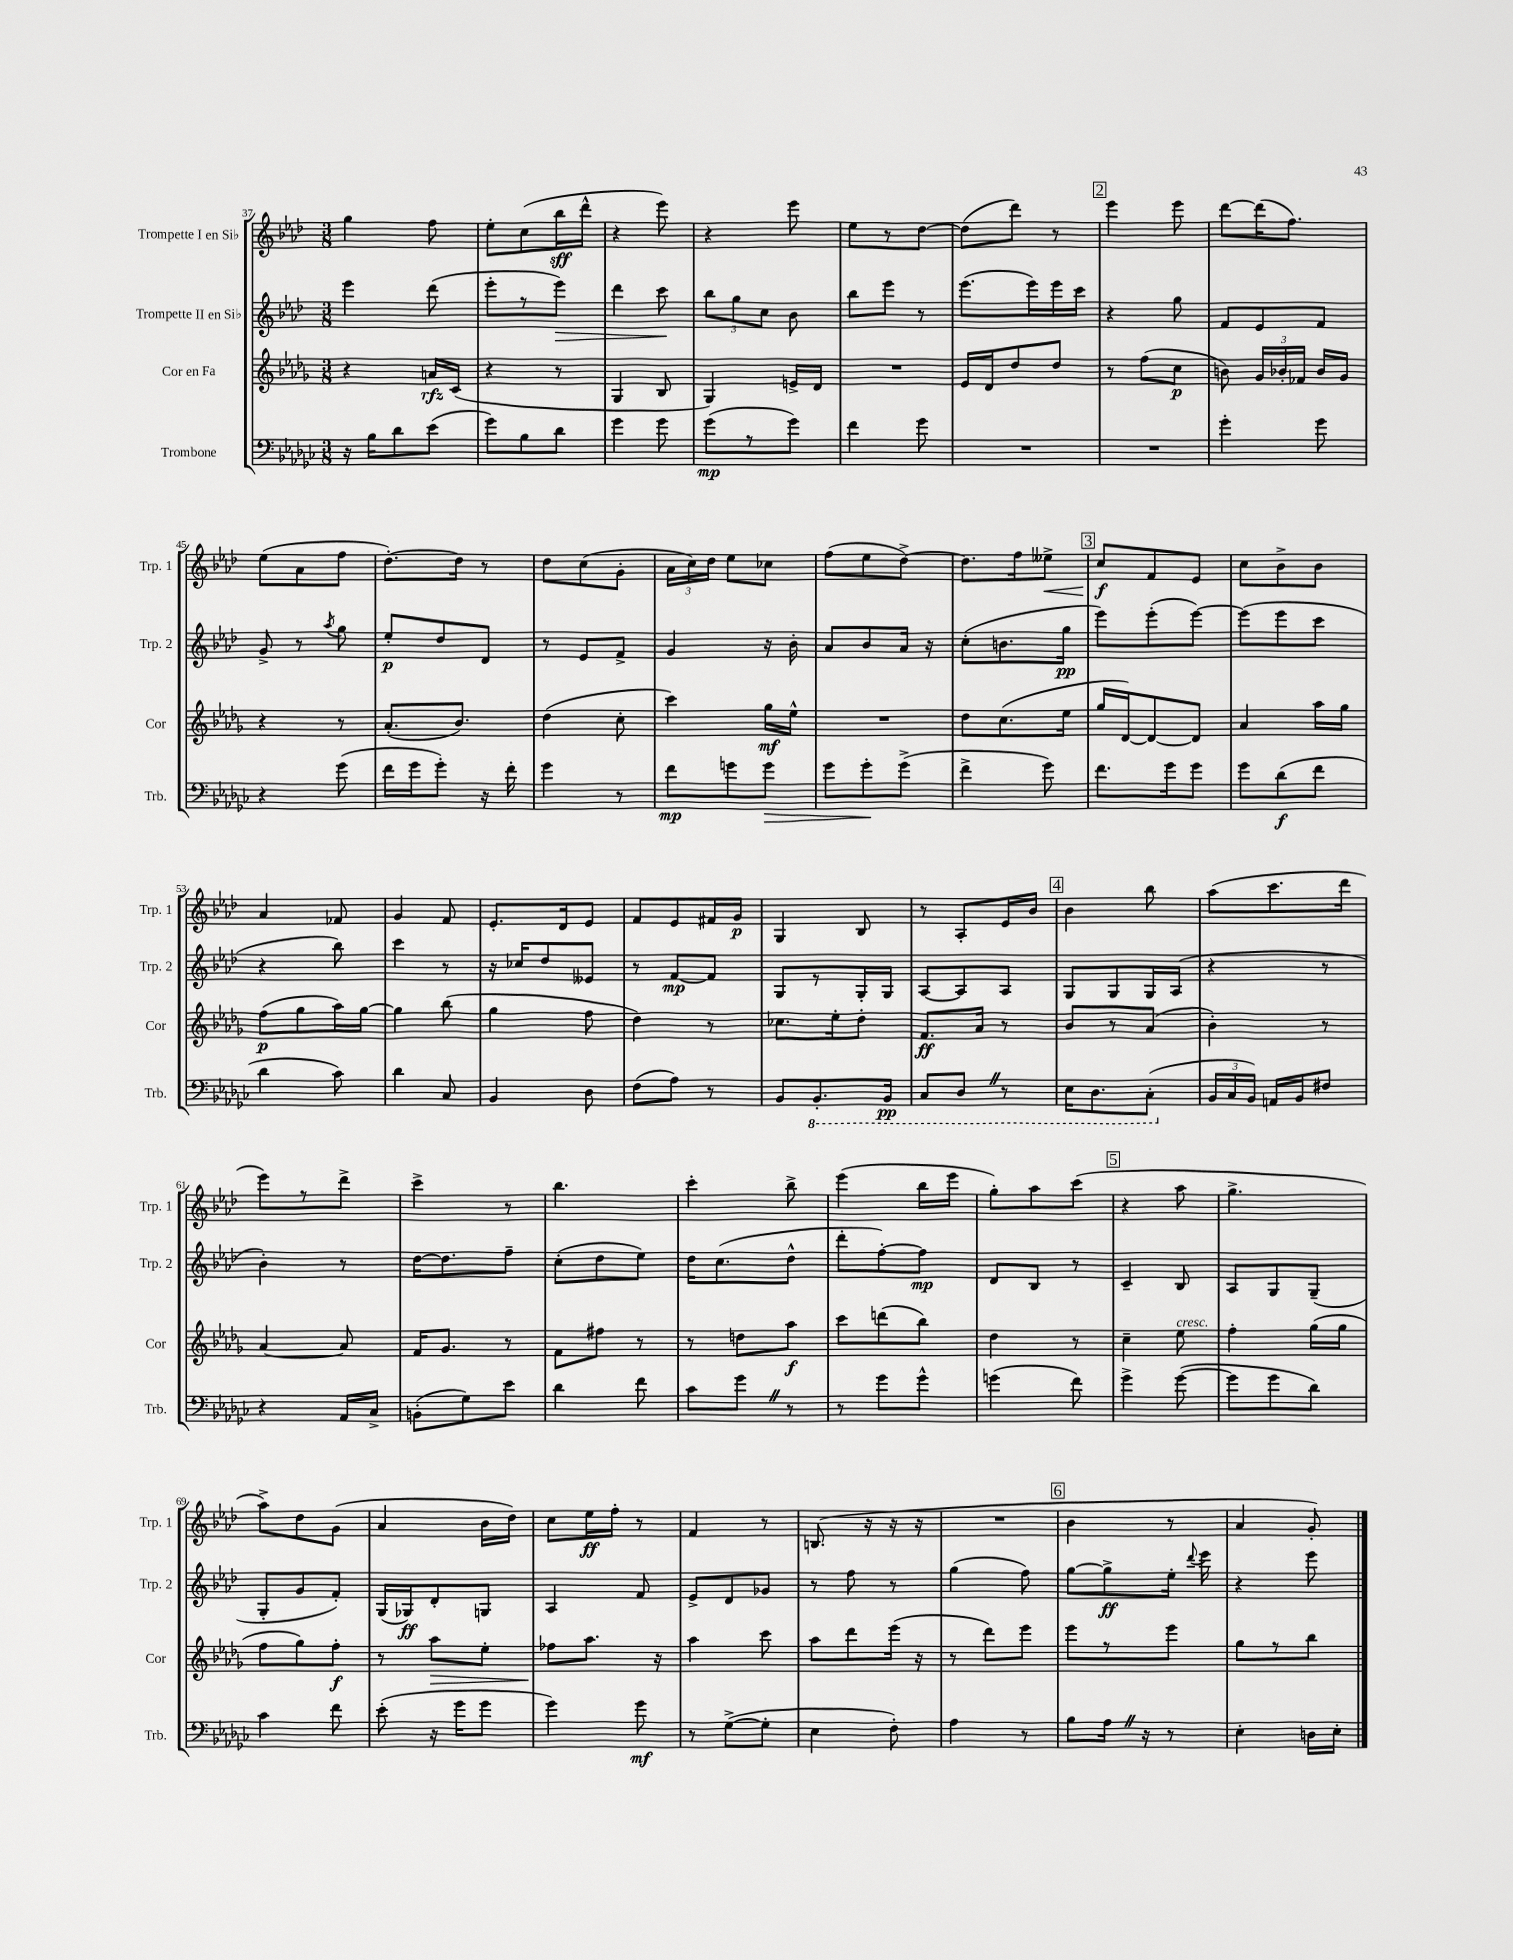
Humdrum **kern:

**kern	**dynam	**kern	**dynam	**kern	**dynam	**kern	**dynam
*part4	*part4	*part3	*part3	*part2	*part2	*part1	*part1
*staff4	*staff4	*staff3	*staff3	*staff2	*staff2	*staff1	*staff1
*I"Trombone	*	*I"Cor en Fa	*	*I"Trompette II en Si♭	*	*I"Trompette I en Si♭	*
*I'Trb.	*	*I'Cor	*	*I'Trp. 2	*	*I'Trp. 1	*
*clefF4	*	*clefG2	*	*clefG2	*	*clefG2	*
*k[b-e-a-d-g-c-]	*	*k[b-e-a-d-g-]	*	*k[b-e-a-d-]	*	*k[b-e-a-d-]	*
*M3/8	*	*M3/8	*	*M3/8	*	*M3/8	*
=37	=37	=37	=37	=37	=37	=37	=37
16r	.	4r	.	4eee-\	.	4gg\	.
16B-\KL	.	.	.	.	.	.	.
8d-\	.	.	.	.	.	.	.
(8e-\J	.	16an/LL	rfz	(8ddd-\	.	8ff\	.
.	.	(16c/JJ	.	.	.	.	.
=38	=38	=38	=38	=38	=38	=38	=38
8g-\L)	.	4r	.	8eee-'\L	.	8ee-'\L	.
8B-\	.	.	.	8r	.	(8cc\	.
!	!	!	!	!	!LO:HP:b	!	!
8d-\J	.	8r	.	8eee-\J)	>	16bb-\L	sff
.	.	.	.	.	.	16ddd-^^\JJ	.
=39	=39	=39	=39	=39	=39	=39	=39
4g-\	.	4G-/	.	4ddd-\	.	4r	.
8g-\	.	8B-/	.	8ccc\	.	8eee-\)	.
.	.	.	.	.	]	.	.
=40	=40	=40	=40	=40	=40	=40	=40
(8g-\L	mp	4G-/)	.	12bb-\L	.	4r	.
.	.	.	.	12gg\	.	.	.
8r	.	.	.	.	.	.	.
.	.	.	.	12cc\J	.	.	.
8g-\J)	.	16en^/LL	.	8b-\	.	8eee-\	.
.	.	16d-/JJ	.	.	.	.	.
=41	=41	=41	=41	=41	=41	=41	=41
4f\	.	4.r	.	8bb-\L	.	8ee-\L	.
.	.	.	.	8eee-\J	.	8r	.
8g-\	.	.	.	8r	.	[8dd-\J	.
=42	=42	=42	=42	=42	=42	=42	=42
4.r	.	16e-/LL	.	(8.eee-\L	.	(8dd-\L]	.
.	.	16d-/J	.	.	.	.	.
.	.	8dd-/	.	.	.	8ddd-\J)	.
.	.	.	.	16eee-\L)	.	.	.
.	.	8dd-/J	.	16eee-\	.	8r	.
.	.	.	.	16ccc\JJ	.	.	.
!!LO:REH:place=s1:t=2
=43	=43	=43	=43	=43	=43	=43	=43
4.r	.	8r	.	4r	.	4eee-\	.
.	.	(8ff\L	.	.	.	.	.
.	.	8cc\J	p	8gg\	.	8eee-\	.
=44	=44	=44	=44	=44	=44	=44	=44
4g-'\	.	8bn\)	.	8f/L	.	[8ddd-\L	.
.	.	24g-/LL	.	8e-/	.	(16ddd-\K]	.
.	.	24b-X'/	.	.	.	.	.
.	.	.	.	.	.	8.ff\J)	.
.	.	24f-X/JJ	.	.	.	.	.
8g-\	.	16b-/LL	.	8f/J	.	.	.
.	.	16g-/JJ	.	.	.	.	.
!!LO:LB:g=z
=45	=45	=45	=45	=45	=45	=45	=45
4r	.	4r	.	8g^/	.	(8ee-\L	.
.	.	.	.	8r	.	8a-\	.
.	.	.	.	8qaa-/	.	.	.
(8g-\	.	8r	.	8gg\	.	8ff\J	.
=46	=46	=46	=46	=46	=46	=46	=46
16f\LL	.	(8.a-'/L	.	8ee-'/L	p	[8.dd-'\L)	.
16g-\J	.	.	.	.	.	.	.
8g-'\J)	.	.	.	8dd-/	.	.	.
.	.	8.b-/J)	.	.	.	16dd-\Jk]	.
16r	.	.	.	8d-/J	.	8r	.
16f'\	.	.	.	.	.	.	.
=47	=47	=47	=47	=47	=47	=47	=47
4g-\	.	(4dd-\	.	8r	.	8dd-\L	.
.	.	.	.	8e-/L	.	(8cc\	.
8r	.	8cc'\	.	8f^/J	.	8g'\J	.
=48	=48	=48	=48	=48	=48	=48	=48
8f\L	mp	4ccc\)	.	4g/	.	24a-\LL	.
.	.	.	.	.	.	24cc\)	.
.	.	.	.	.	.	24dd-\JJ	.
8gn\	.	.	.	.	.	8ee-\L	.
!	!LO:HP:b	!	!	!	!	!	!
8g\J	>	16gg-\LL	mf	16r	.	8cc-X\J	.
.	.	16ee-^^\JJ	.	16b-'\	.	.	.
=49	=49	=49	=49	=49	=49	=49	=49
8g-\L	.	4.r	.	8a-/L	.	(8ff\L	.
8g-'\	.	.	.	8b-/	.	8ee-\	.
(8g-^\J	]	.	.	16a-/Jk	.	[8dd-^\J)	.
.	.	.	.	16r	.	.	.
=50	=50	=50	=50	=50	=50	=50	=50
4f^\	.	8dd-\L	.	(8cc'\L	.	8.dd-\L]	.
.	.	(8.cc\	.	8.bn\	.	.	.
.	.	.	.	.	.	16ff\k	.
!	!	!	!	!	!	!	!LO:HP:b
8g-\)	.	.	.	.	.	8ee--X^\J	<
.	.	16ee-\Jk	.	16gg\Jk	pp	.	.
!!LO:REH:place=s1:t=3
=51	=51	=51	=51	=51	=51	=51	=51
8.f\L	.	16gg-/LL	.	8eee-\L)	.	8cc/L	f
.	.	[16d-/J)	.	.	.	.	.
.	.	8d-/_	.	(8eee-'\	.	8f/	[
16g-\k	.	.	.	.	.	.	.
8g-\J	.	8d-/J]	.	[8eee-\J)	.	8e-/J	.
=52	=52	=52	=52	=52	=52	=52	=52
8g-\L	.	4a-/	.	(8eee-\L]	.	8cc\L	.
(8d-\	f	.	.	8eee-\	.	8b-^\	.
8f\J	.	16aa-\LL	.	8ccc\J	.	8b-\J	.
.	.	16gg-\JJ	.	.	.	.	.
!!LO:LB:g=z
=53	=53	=53	=53	=53	=53	=53	=53
4d-\	.	(8ff\L	p	4r	.	4a-/	.
.	.	8gg-\	.	.	.	.	.
8c-\)	.	16aa-\L)	.	8bb-\)	.	8f-X/	.
.	.	[16gg-\JJ	.	.	.	.	.
=54	=54	=54	=54	=54	=54	=54	=54
4d-\	.	4gg-\]	.	4ccc\	.	4g/	.
8C-/	.	(8bb-\	.	8r	.	8f/	.
=55	=55	=55	=55	=55	=55	=55	=55
4BB-/	.	4gg-\	.	16r	.	8.e-'/L	.
.	.	.	.	16cc-X/KL	.	.	.
.	.	.	.	8dd-/	.	.	.
.	.	.	.	.	.	16d-/k	.
8D-\	.	8ff\	.	8e--X/J	.	8e-/J	.
=56	=56	=56	=56	=56	=56	=56	=56
(8F\L	.	4dd-\)	.	8r	.	8f/L	.
8A-\J)	.	.	.	[8f/L	mp	8e-/	.
8r	.	8r	.	8f/J]	.	16f#X/L	.
.	.	.	.	.	.	16g/JJ	p
=57	=57	=57	=57	=57	=57	=57	=57
8BB-/L	.	8.cc-X\L	.	8G/L	.	4G/	.
*8ba	*	*	*	*	*	*	*
8.BBB-'/	.	.	.	8r	.	.	.
.	.	16ee-'\k	.	.	.	.	.
.	.	8dd-'\J	.	16G'/L	.	8B-/	.
16BBB-/Jk	pp	.	.	16G/JJ	.	.	.
=58	=58	=58	=58	=58	=58	=58	=58
8CC-/L	.	8.f/L	ff	[8A-/L	.	8r	.
8DD-Z/J	.	.	.	8A-/]	.	8A-'/L	.
.	.	16a-/Jk	.	.	.	.	.
8r	.	8r	.	8A-/J	.	16e-/L	.
.	.	.	.	.	.	16b-/JJ	.
!!LO:REH:place=s1:t=4
=59	=59	=59	=59	=59	=59	=59	=59
16EE-\KL	.	8b-/L	.	8G/L	.	4b-\	.
8.DD-\	.	.	.	.	.	.	.
.	.	8r	.	8G/	.	.	.
(8CC-'\J	.	(8a-/J	.	16G/L	.	8bb-\	.
.	.	.	.	(16A-/JJ	.	.	.
=60	=60	=60	=60	=60	=60	=60	=60
*X8ba	*	*	*	*	*	*	*
24BB-/LL	.	4b-'\)	.	4r	.	(8aa-\L	.
24C-/	.	.	.	.	.	.	.
24BB-/JJ)	.	.	.	.	.	.	.
16AAn/LL	.	.	.	.	.	8.ccc\	.
16BB-/J	.	.	.	.	.	.	.
8F#X/J	.	8r	.	8r	.	.	.
.	.	.	.	.	.	16ddd-\Jk	.
!!LO:LB:g=z
=61	=61	=61	=61	=61	=61	=61	=61
4r	.	[4a-/	.	4b-'\)	.	8eee-\L)	.
.	.	.	.	.	.	8r	.
16AA-/LL	.	8a-/]	.	8r	.	8ddd-^\J	.
16C-^/JJ	.	.	.	.	.	.	.
=62	=62	=62	=62	=62	=62	=62	=62
(8BBn'\L	.	16f/KL	.	[16dd-\KL	.	4ccc^\	.
.	.	8.g-/J	.	8.dd-\]	.	.	.
8G-\)	.	.	.	.	.	.	.
8e-\J	.	8r	.	8ff~\J	.	8r	.
=63	=63	=63	=63	=63	=63	=63	=63
4d-\	.	8f\L	.	(8cc'\L	.	4.bb-\	.
.	.	8ff#X\J	.	8dd-\	.	.	.
8f\	.	8r	.	8ee-\J)	.	.	.
=64	=64	=64	=64	=64	=64	=64	=64
8c-\L	.	8r	.	16dd-\KL	.	4ccc'\	.
.	.	.	.	(8.cc\	.	.	.
8g-Z\J	.	8ddn\L	.	.	.	.	.
8r	.	8aa-\J	f	8dd-^^\J	.	8bb-^\	.
=65	=65	=65	=65	=65	=65	=65	=65
8r	.	8ccc\L	.	8ddd-'\L	.	(4eee-\	.
8g-\L	.	(8dddn\	.	[8ff'\)	.	.	.
8g-^^\J	.	8bb-\J)	.	8ff\J]	mp	16bb-\LL	.
.	.	.	.	.	.	16eee-\JJ	.
=66	=66	=66	=66	=66	=66	=66	=66
(4gn\	.	4dd-\	.	8d-/L	.	8gg'\L)	.
.	.	.	.	8B-/J	.	8aa-\	.
8f\)	.	8r	.	8r	.	(8ccc\J	.
!!LO:REH:place=s1:t=5
=67	=67	=67	=67	=67	=67	=67	=67
4g-^\	.	4cc~\	.	4c~/	.	4r	.
!	!	!LO:TX:a:i:t=cresc.	!	!	!	!	!
([8g-\	.	8ee-\	.	8B-/	.	8aa-\	.
=68	=68	=68	=68	=68	=68	=68	=68
8g-\L]	.	4ff'\	.	8A-/L	.	4.gg^\	.
8g-\	.	.	.	8G/	.	.	.
8d-\J)	.	(16gg-\LL	.	(8G~/J	.	.	.
.	.	16gg-\JJ	.	.	.	.	.
!!LO:LB:g=z
=69	=69	=69	=69	=69	=69	=69	=69
4c-\	.	8ff\L	.	8G'/L	.	8aa-^\L)	.
.	.	8gg-\)	.	8g/	.	8dd-\	.
8f\	.	8ff'\J	f	8f'/J)	.	(8g\J	.
=70	=70	=70	=70	=70	=70	=70	=70
(8e-'\	.	8r	.	(16G/LL	.	4a-/	.
.	.	.	.	16G-X/J)	ff	.	.
!	!	!	!LO:HP:b	!	!	!	!
16r	.	8aa-\L	>	8d-'/	.	.	.
16g-\KL	.	.	.	.	.	.	.
8g-\J	.	8ee-'\J	.	8Gn/J	.	16b-\LL	.
.	.	.	.	.	.	16dd-\JJ)	.
=71	=71	=71	=71	=71	=71	=71	=71
4g-\)	.	8ff-X\L	.	4A-/	.	8cc\L	.
.	.	8.aa-\J	]	.	.	16ee-\L	ff
.	.	.	.	.	.	16ff'\JJ	.
8g-\	mf	.	.	8f/	.	8r	.
.	.	16r	.	.	.	.	.
=72	=72	=72	=72	=72	=72	=72	=72
8r	.	4aa-\	.	8e-^/L	.	4f/	.
([8G-^\L	.	.	.	8d-/	.	.	.
8G-'\J]	.	8ccc\	.	8g-X/J	.	8r	.
=73	=73	=73	=73	=73	=73	=73	=73
4E-\	.	8aa-\L	.	8r	.	(8.Bn/	.
.	.	8ddd-\	.	8ff\	.	.	.
.	.	.	.	.	.	16r	.
8F'\)	.	(16eee-\Jk	.	8r	.	16r	.
.	.	16r	.	.	.	16r	.
=74	=74	=74	=74	=74	=74	=74	=74
4A-\	.	8r	.	(4gg\	.	4.r	.
.	.	8ddd-\L)	.	.	.	.	.
8r	.	8eee-\J	.	8ff\)	.	.	.
!!LO:REH:place=s1:t=6
=75	=75	=75	=75	=75	=75	=75	=75
8B-\L	.	8eee-\L	.	[8gg\L	.	4b-\	.
16A-Z\Jk	.	8r	.	8gg^\]	ff	.	.
16r	.	.	.	.	.	.	.
8r	.	8eee-\J	.	16ee-'\Jk	.	8r	.
.	.	.	.	8qqddd-/	.	.	.
.	.	.	.	16eee-\	.	.	.
=76	=76	=76	=76	=76	=76	=76	=76
4E-'\	.	8gg-\L	.	4r	.	4a-/	.
.	.	8r	.	.	.	.	.
16Dn\LL	.	8bb-\J	.	8eee-\	.	8g'/)	.
16E-'\JJ	.	.	.	.	.	.	.
==	==	==	==	==	==	==	==
*-	*-	*-	*-	*-	*-	*-	*-
